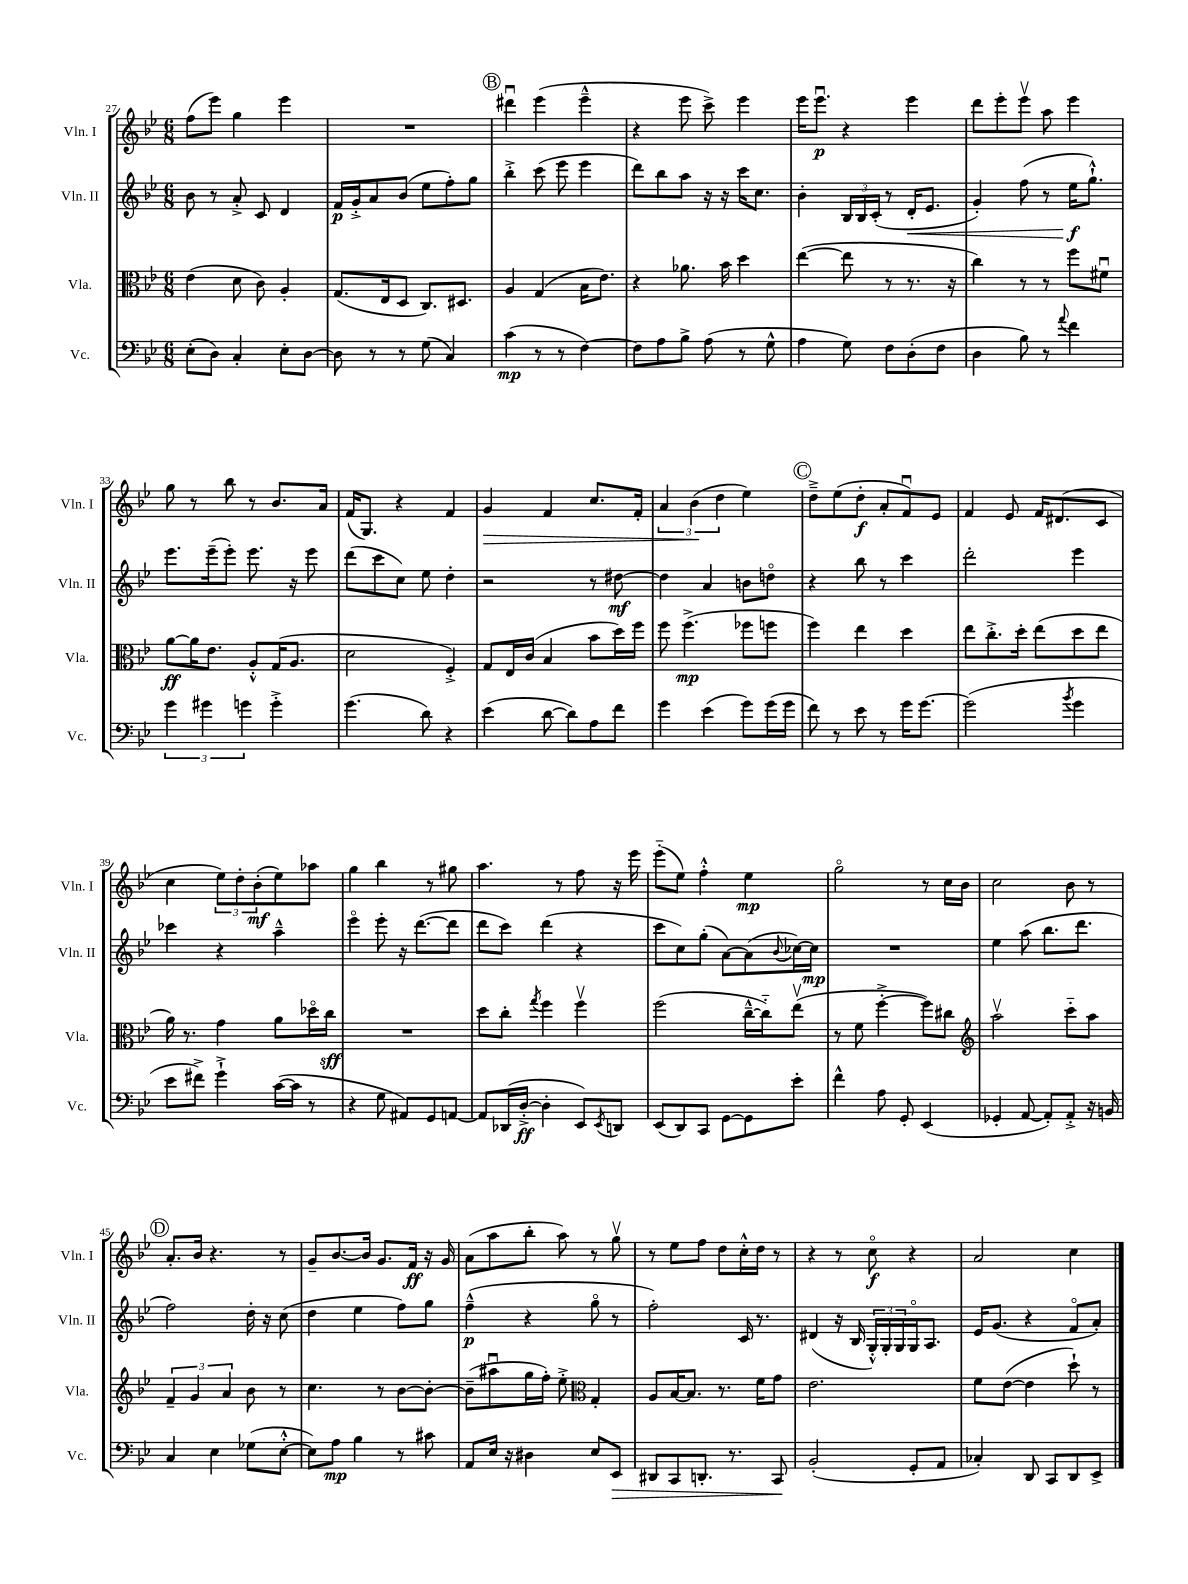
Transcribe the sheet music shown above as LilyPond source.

<<
\new StaffGroup <<
\new Staff = "s0" \with { instrumentName = "Vln. I" shortInstrumentName = "Vln. I" } {
    \clef treble \key bes \major \numericTimeSignature \time 6/8
    f''8( ees'''8) g''4 ees'''4 |
    R2. |
    \mark \markup { \circle "B" } dis'''4\downbow ees'''4( ees'''4---^ |
    r4 ees'''8 c'''8->) ees'''4 |
    ees'''16 ees'''8.\downbow\p r4 ees'''4 |
    d'''8 ees'''8-. ees'''8\upbow a''8 ees'''4 |
    g''8 r8 bes''8 r8 bes'8. a'16 |
    f'16( g8.) r4 f'4 |
    g'4\> f'4 c''8. f'16-. |
    \tuplet 3/2 { a'4 bes'4\!( d''4 } ees''4) |
    \mark \markup { \circle "C" } d''8---> ees''8( d''8-.\f a'8-. f'8\downbow) ees'8 |
    f'4 ees'8 f'16 dis'8.( c'8 |
    c''4 \tuplet 3/2 { ees''8) d''8-. bes'8-.\mf( } ees''8) aes''8 |
    g''4 bes''4 r8 gis''8 |
    a''4. r8 f''8 r16 ees'''16 |
    ees'''8-_( ees''8) f''4-.-^ ees''4\mp |
    g''2\flageolet r8 c''16 bes'16 |
    c''2 bes'8 r8 |
    \mark \markup { \circle "D" } a'8.-. bes'16 r4. r8 |
    g'8-- bes'8.~ bes'16 g'8. f'16\ff r16 g'16 |
    a'8( a''8 bes''8-. a''8) r8 g''8\upbow |
    r8 ees''8 f''8 d''8 c''16-.-^ d''16 r8 |
    r4 r8 c''8\flageolet\f r4 |
    a'2 c''4 \bar "|." |
}
\new Staff = "s1" \with { instrumentName = "Vln. II" shortInstrumentName = "Vln. II" } {
    \clef treble \key bes \major \numericTimeSignature \time 6/8
    bes'8 r8 a'8-.-> c'8 d'4 |
    f'16\p g'16-.-> a'8 bes'8( ees''8 f''8-.) g''8 |
    \mark \markup { \circle "B" } bes''4-.-> c'''8( ees'''8 ees'''4 |
    d'''8) bes''8 a''8 r16 r16 c'''16 c''8. |
    bes'4-. \tuplet 3/2 { bes16 bes16 c'16-.( } r8 d'16-.\< ees'8. |
    g'4-.) f''8( r8 ees''16\f\! g''8.-!-^) |
    ees'''8. ees'''16--( ees'''8-.) ees'''8. r16 ees'''8 |
    d'''8( c'''8 c''8) ees''8 d''4-. |
    r2 r8 dis''8~\mf |
    dis''4 a'4 b'8 d''8\flageolet |
    \mark \markup { \circle "C" } r4 bes''8 r8 c'''4 |
    d'''2-. ees'''4 |
    ces'''4 r4 a''4---^ |
    ees'''4\flageolet ees'''8-. r16 d'''8.~( d'''8 |
    d'''8 c'''8) d'''4( r4 |
    c'''8 c''8) g''8-.( a'8~) a'8( \appoggiatura { bes'8 } ces''16~) ces''16\mp |
    R2. |
    ees''4 a''8( bes''8. d'''8. |
    \mark \markup { \circle "D" } f''2) d''16-. r16 c''8( |
    d''4 ees''4 f''8) g''8 |
    f''4---^\p( r4 g''8\flageolet r8 |
    f''2-.) c'16 r8. |
    dis'4( r16 bes16 \tuplet 3/2 { g16-.-^) g16-. g16 } g16\flageolet a8. |
    ees'16 g'8.( r4 f'8\flageolet a'8-.) \bar "|." |
}
\new Staff = "s2" \with { instrumentName = "Vla." shortInstrumentName = "Vla." } {
    \clef alto \key bes \major \numericTimeSignature \time 6/8
    ees'4( d'8 c'8) a4-. |
    g8.( ees16 d8 c8.) dis8. |
    \mark \markup { \circle "B" } a4 g4( bes16 ees'8.) |
    r4 aes'8. bes'16 d''4 |
    ees''4~( ees''8 r8 r8. r16 |
    c''4) r8 r8 f''8 fis'8\downbow |
    a'8~\ff a'16 ees'8. a8-.-^ g16( a8. |
    d'2 f4-.->) |
    g8 ees16 c'16( bes4 bes'8 d''16) f''16 |
    f''8 f''4.->\mp( fes''8 f''8 |
    \mark \markup { \circle "C" } f''4) ees''4 d''4 |
    ees''8 c''8.-.-> d''16-. ees''8( d''8 ees''8 |
    a'16) r8. g'4 a'8 des''16\flageolet c''16\sff |
    R2. |
    d''8 c''8-. \acciaccatura { g''8 } f''4 f''4\upbow |
    f''2( c''16~---^ c''16-_) ees''8\upbow( |
    r8 f'8 f''4~-.-> f''8) cis''8 |
    \clef treble a''2\upbow c'''8-_ a''8 |
    \mark \markup { \circle "D" } \tuplet 3/2 { f'4-- g'4 a'4 } bes'8 r8 |
    c''4. r8 bes'8~ bes'8~-. |
    bes'8--( ais''8\downbow g''16 f''16-.) ees''8-.-> \clef alto g4-. |
    a8 bes16~ bes8. r8. f'16 g'8 |
    ees'2. |
    f'8 ees'8~( ees'4 d''8-!) r8 \bar "|." |
}
\new Staff = "s3" \with { instrumentName = "Vc." shortInstrumentName = "Vc." } {
    \clef bass \key bes \major \numericTimeSignature \time 6/8
    ees8-.( d8) c4-. ees8-. d8~ |
    d8 r8 r8 g8( c4) |
    \mark \markup { \circle "B" } c'4\mp( r8 r8 f4~) |
    f8 a8 bes8-> a8( r8 g8-^ |
    a4 g8) f8 d8-.( f8 |
    d4 bes8) r8 \appoggiatura { a'8 } f'4 |
    \tuplet 3/2 { g'4 gis'4 g'4 } g'4-.-> |
    g'4.( d'8) r4 |
    ees'4( d'8~ d'8) a8 f'8 |
    g'4 ees'4( g'8) g'16( g'16 |
    \mark \markup { \circle "C" } f'8) r8 ees'8 r8 g'16 g'8.~ |
    g'2( \acciaccatura { bes'8 } g'4 |
    ees'8 fis'8->) g'4-!-> c'16~( c'16 r8 |
    r4 g8 ais,8) g,8 a,8~ |
    a,8 des,16( d16~-.->\ff d4-. ees,8) \acciaccatura { ees,8 } d,8 |
    ees,8( d,8) c,8 g,8~ g,8 ees'8-. |
    f'4-^ a8 g,8-. ees,4( |
    ges,4-. a,8~ a,8-.) a,8-.-> r16 b,16 |
    \mark \markup { \circle "D" } c4 ees4 ges8( ees8~-.-^ |
    ees8) a8\mp bes4 r8 cis'8 |
    a,8 ees16 r16 dis4 ees8 ees,8\> |
    dis,8 c,8 d,8.-. r8. c,8\! |
    bes,2-.( g,8-. a,8 |
    ces4-.) d,8 c,8 d,8 ees,8-> \bar "|." |
}
>>
>>
\layout { \context { \Score currentBarNumber = #27 } }
